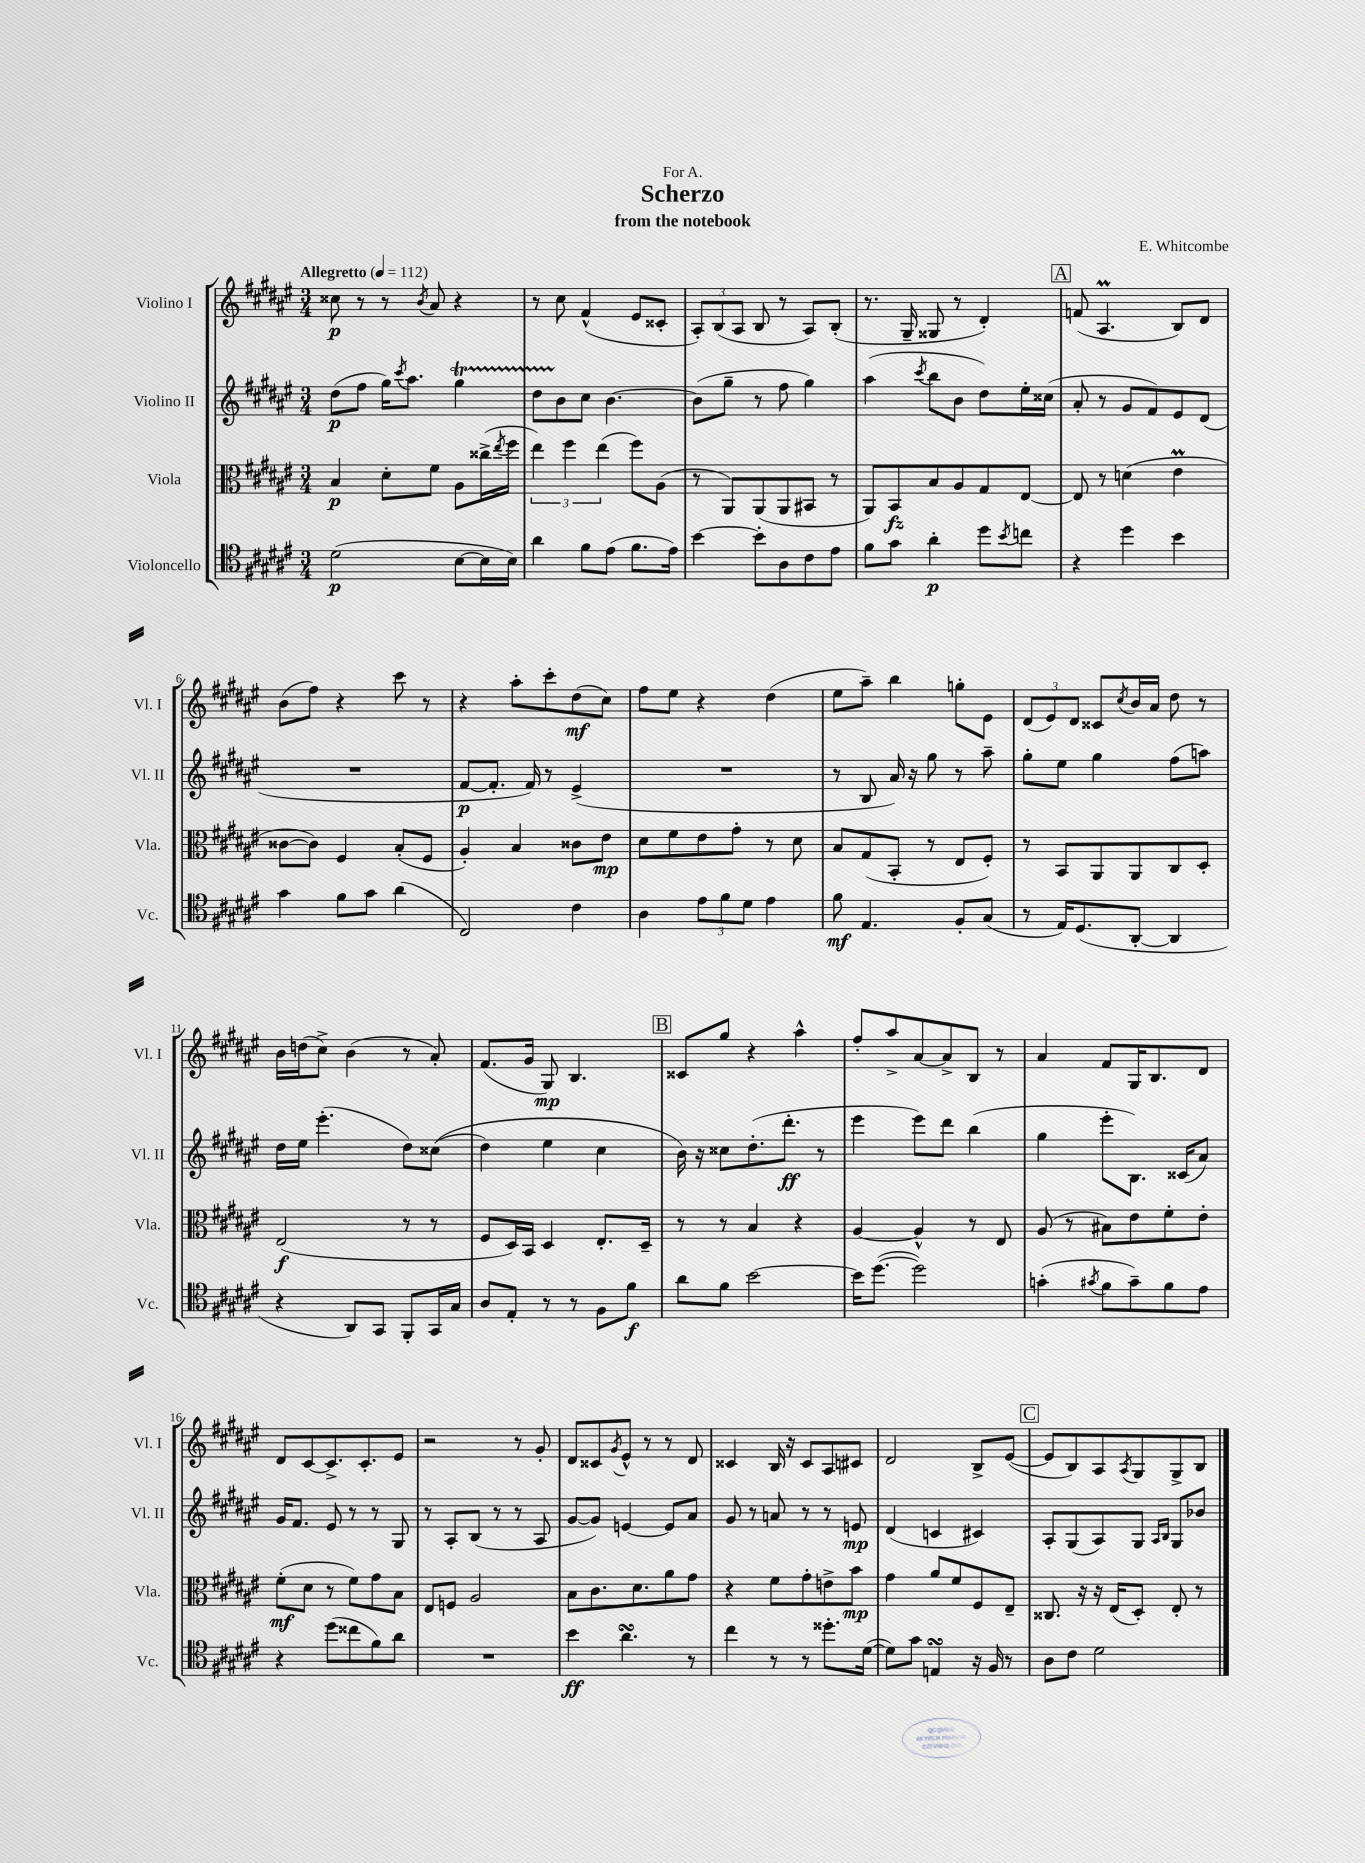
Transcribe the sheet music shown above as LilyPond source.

\header { title = "Scherzo" composer = "E. Whitcombe" subtitle = "from the notebook" dedication = "For A." }
<<
\new StaffGroup <<
\new Staff = "s0" \with { instrumentName = "Violino I" shortInstrumentName = "Vl. I" } {
    \clef treble \key fis \major \numericTimeSignature \time 3/4 \tempo "Allegretto" 4 = 112
    cisis''8\p r8 r8 \acciaccatura { b'8 } ais'8 r4 |
    r8 cis''8 fis'4-^( eis'8 cisis'8-. |
    \tuplet 3/2 { ais8-.) b8( ais8 } b8 r8 ais8) b8-.( |
    r8. gis16-- gisis8 r8 dis'4-.) |
    \mark \markup { \box "A" } f'8( ais4.\prall b8) dis'8 |
    b'8( fis''8) r4 cis'''8 r8 |
    r4 ais''8-. cis'''8-. dis''8\mf( cis''8) |
    fis''8 eis''8 r4 dis''4( |
    eis''8 ais''8--) b''4 g''8-. eis'8 |
    \tuplet 3/2 { dis'8( eis'8) dis'8 } cisis'8 \acciaccatura { cis''8 } b'16 ais'16 dis''8 r8 |
    b'16 d''16( cis''8->) b'4( r8 ais'8-.) |
    fis'8.( gis'16 gis8\mp) b4. |
    \mark \markup { \box "B" } cisis'8 gis''8 r4 ais''4-^ |
    fis''8-. ais''8-> ais'8~ ais'8-> b8 r8 |
    ais'4 fis'8 gis16 b8. dis'8 |
    dis'8 cis'8~ cis'8.-> cis'8.-. eis'8 |
    r2 r8 gis'8-. |
    dis'8 cisis'8 \acciaccatura { gis'8 } eis'8-^ r8 r8 dis'8 |
    cisis'4 b16 r16 cisis'8 ais8 cis'8 |
    dis'2 b8-> eis'8~( |
    \mark \markup { \box "C" } eis'8 b8) ais8 \acciaccatura { ais8 } gis8 gis8-> b8 \bar "|." |
}
\new Staff = "s1" \with { instrumentName = "Violino II" shortInstrumentName = "Vl. II" } {
    \clef treble \key fis \major \numericTimeSignature \time 3/4
    dis''8\p( fis''8 gis''16) \acciaccatura { cis'''8 } ais''8. gis''4\startTrillSpan |
    dis''8 b'8\stopTrillSpan cis''8 b'4.~ |
    b'8( gis''8-- r8 fis''8 gis''4) |
    ais''4( \acciaccatura { cis'''8 } b''8 b'8 dis''8) eis''16-. cisis''16( |
    \mark \markup { \box "A" } ais'8-. r8 gis'8 fis'8) eis'8 dis'8( |
    R2. |
    fis'8~\p fis'8.-. fis'16) r8 eis'4->( |
    R2. |
    r8 b8 ais'16) r16 gis''8 r8 ais''8-- |
    gis''8-. eis''8 gis''4 fis''8( a''8) |
    dis''16 eis''16 eis'''4.-.( dis''8) cisis''8(\( |
    dis''4) eis''4 cis''4 |
    \mark \markup { \box "B" } b'16\) r16 cisis''8 dis''8.-.( dis'''8.-.\ff r8 |
    eis'''4 eis'''8) dis'''8 b''4( |
    gis''4 eis'''8-. b8.) cisis'16( ais'8) |
    gis'16 fis'8. eis'8 r8 r8 gis8 |
    r8 ais8-. b8( r8 r8 ais8 |
    gis'8~ gis'8) e'4~ e'8 ais'8 |
    gis'8 r8 a'8 r8 r8 e'8\mp |
    dis'4( c'4 cis'4) |
    \mark \markup { \box "C" } ais8-. gis8( ais8) gis8 \grace { ais16 b16 } gis8 bes'8 \bar "|." |
}
\new Staff = "s2" \with { instrumentName = "Viola" shortInstrumentName = "Vla." } {
    \clef alto \key fis \major \numericTimeSignature \time 3/4
    b4\p dis'8-. fis'8 ais8 cisis''16->( \acciaccatura { eis''8 } fis''16 |
    \tuplet 3/2 { eis''4) fis''4 eis''4( } fis''8) ais8( |
    r8 ais,8) ais,8( ais,8 bis,8 r8 |
    ais,8) b,8\fz b8 ais8 gis8 eis8~ |
    \mark \markup { \box "A" } eis8 r8 d'4( eis'4\prall |
    cisis'8~ cisis'8) fis4 b8-.( fis8 |
    ais4-.) b4 cisis'8 eis'8\mp |
    dis'8 fis'8 eis'8 gis'8-. r8 dis'8 |
    b8 gis8( b,8-. r8 eis8 fis8-.) |
    r8 b,8 ais,8 ais,8 cis8 dis8-. |
    eis2\f( r8 r8 |
    fis8 dis16) b,16 dis4 eis8.-. dis16-- |
    \mark \markup { \box "B" } r8 r8 b4 r4 |
    ais4~ ais4-^ r8 eis8 |
    ais8( r8 bis8) eis'8 fis'8-. eis'8-. |
    fis'8-.\mf( dis'8 r8 fis'8) gis'8 b8 |
    eis8 f8 ais2 |
    b8 cis'8. dis'8. ais'8 gis'8 |
    r4 fis'8 gis'8-. e'8-> b'8\mp |
    gis'4 ais'8 fis'8 fis8 eis8-- |
    \mark \markup { \box "C" } cisis8. r16 r16 eis16( dis8-.) eis8-. r8 \bar "|." |
}
\new Staff = "s3" \with { instrumentName = "Violoncello" shortInstrumentName = "Vc." } {
    \clef tenor \key fis \major \numericTimeSignature \time 3/4
    dis'2\p( b8~ b16 b16) |
    ais'4 fis'8 eis'8( fis'8. eis'16) |
    b'4~ b'8-. ais8 cis'8 eis'8 |
    fis'8 gis'8 ais'4-.\p dis''8 \acciaccatura { b'8 } c''8 |
    \mark \markup { \box "A" } r4 dis''4 b'4 |
    gis'4 fis'8 gis'8 ais'4( |
    cis2) cis'4 |
    ais4 \tuplet 3/2 { eis'8 fis'8 dis'8 } eis'4 |
    fis'8\mf eis4. fis8-. gis8( |
    r8 eis16) dis8.( ais,8~-. ais,4 |
    r4 ais,8) gis,8 fis,8-. gis,16 gis16 |
    ais8 eis8-. r8 r8 fis8 fis'8\f |
    \mark \markup { \box "B" } ais'8 fis'8 b'2~ |
    b'16 dis''8.~( dis''2) |
    g'4-.( \acciaccatura { gis'8 } fis'8 gis'8--) fis'8 eis'8 |
    r4 dis''8( cisis''8 fis'8) ais'8 |
    R2. |
    b'4\ff ais'4.\turn r8 |
    cis''4 r8 r8 disis''8.-. dis'16~( |
    dis'8) gis'8 e4\turn r16 fis16 r8 |
    \mark \markup { \box "C" } ais8 cis'8 dis'2 \bar "|." |
}
>>
>>
